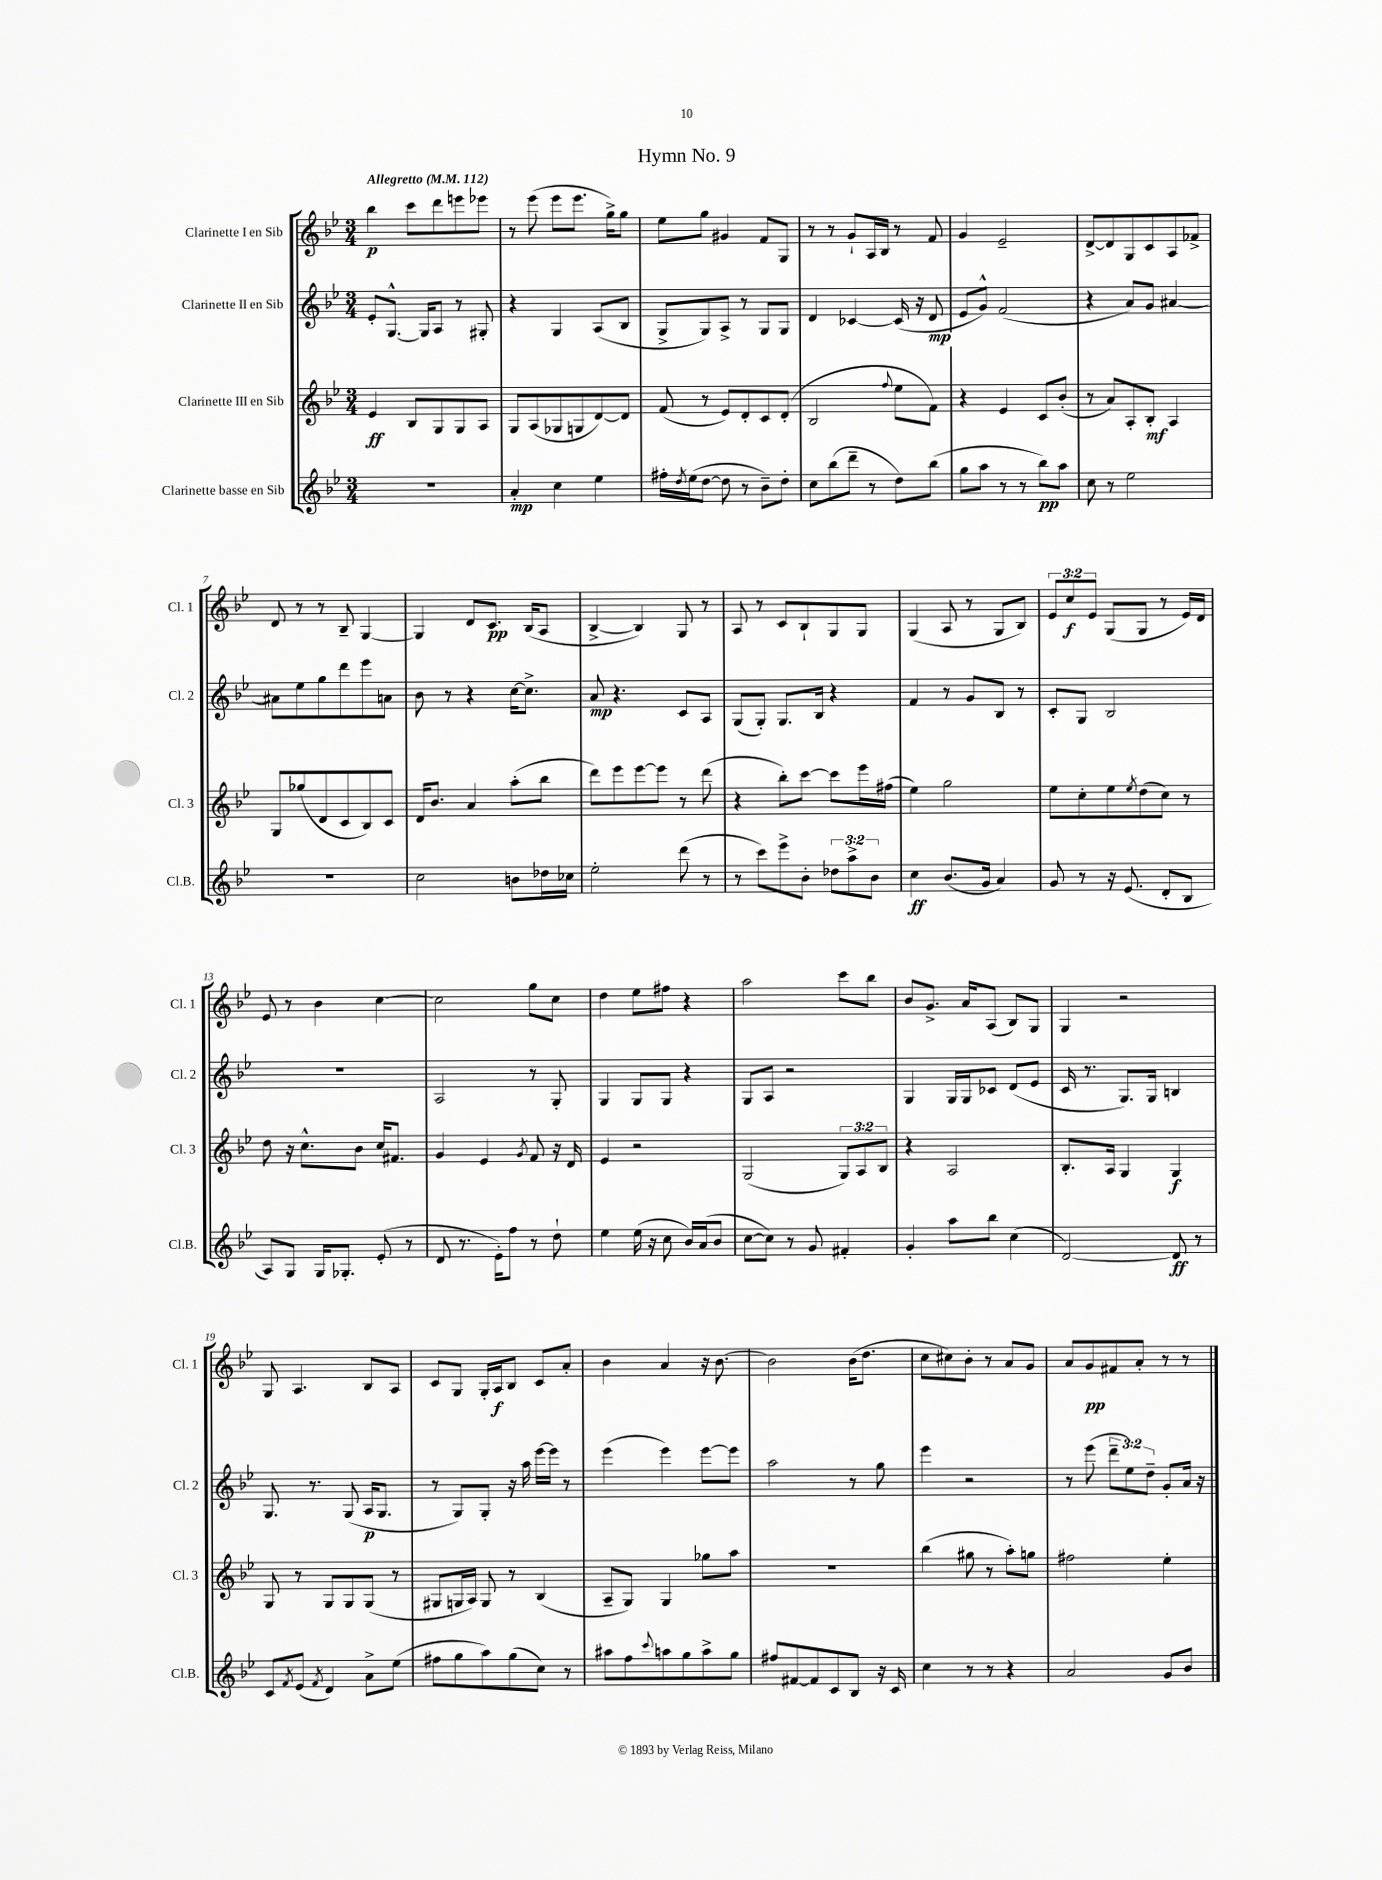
\header { title = "Hymn No. 9" }
<<
\new StaffGroup <<
\new Staff = "s0" \with { instrumentName = "Clarinette I en Sib" shortInstrumentName = "Cl. 1" } {
    \clef treble \key bes \major \numericTimeSignature \time 3/4 \override Staff.TupletNumber.text = #tuplet-number::calc-fraction-text \tempo "Allegretto" 4 = 112
    bes''4\p c'''8 d'''8 e'''8 ees'''8 |
    r8 ees'''8( ees'''8 ees'''8. g''16->) g''8 |
    ees''8 g''8 gis'4 f'8 g8 |
    r8 r8 g'8-! a16 bes16 r8 f'8 |
    g'4 ees'2-- |
    d'8~-> d'8 g8 c'8 a8 fes'8-> |
    d'8 r8 r8 bes8-- g4~ |
    g4 d'8 c'8.\pp bes16( a8 |
    bes4~-> bes4) g8 r8 |
    a8 r8 c'8 bes8-! g8 g8 |
    g4( a8 r8 g8 bes8) |
    \tuplet 3/2 { ees'8 c''8\f ees'8 } g8( g8 r8 ees'16) d'16 |
    ees'8 r8 bes'4 c''4~ |
    c''2 g''8 c''8 |
    d''4 ees''8 fis''8 r4 |
    a''2 c'''8 bes''8 |
    bes'8 g'8.-> a'16 a8( bes8) g8 |
    g4 r2 |
    g8 a4. bes8 a8 |
    c'8 g8 g16-. a16\f bes8 c'8 a'8-. |
    bes'4 a'4 r16 bes'8.~ |
    bes'2 bes'16( d''8. |
    c''8 cis''8) bes'8-. r8 a'8 g'8 |
    a'8 g'8\pp fis'8 a'8-. r8 r8 \bar "|." |
}
\new Staff = "s1" \with { instrumentName = "Clarinette II en Sib" shortInstrumentName = "Cl. 2" } {
    \clef treble \key bes \major \numericTimeSignature \time 3/4 \override Staff.TupletNumber.text = #tuplet-number::calc-fraction-text
    ees'8-. g8.~-^ g16 a8 r8 gis8-. |
    r4 g4 a8( bes8 |
    g8-> g8) a8-> r8 g8 g8 |
    d'4 ces'4~ ces'16( r16 d'8\mp |
    ees'8 g'8-^) f'2( |
    r4 a'8) g'8 ais'4~ |
    ais'8 ees''8 g''8 d'''8 ees'''8 a'8 |
    bes'8 r8 r4 c''16~ c''8.-> |
    a'8\mp r4. c'8 a8 |
    g8( g8-.) g8. bes16 r4 |
    f'4 r8 g'8 bes8 r8 |
    c'8-. g8 bes2 |
    R2. |
    a2 r8 g8-. |
    g4 g8 g8 r4 |
    g8 a8 r2 |
    g4 g16 g16 ces'8 d'8( ees'8 |
    c'16 r8. g8.) g16 b4 |
    g8. r8. g8( a16\p g8. |
    r8 g8) g8-. r16 a''16 ees'''16~ ees'''16 r8 |
    ees'''4( ees'''4) ees'''8~ ees'''8 |
    a''2 r8 g''8 |
    ees'''4 r2 |
    r8 ees'''8( \tuplet 3/2 { d'''8-- ees''8) d''8-- } g'8-. a'16 r16 \bar "|." |
}
\new Staff = "s2" \with { instrumentName = "Clarinette III en Sib" shortInstrumentName = "Cl. 3" } {
    \clef treble \key bes \major \numericTimeSignature \time 3/4 \override Staff.TupletNumber.text = #tuplet-number::calc-fraction-text
    ees'4\ff bes8 g8 g8 a8 |
    g8 a8( ges8 g8 d'8~) d'8 |
    f'8( r8 ees'8) d'8-. c'8 d'8-.( |
    bes2 \appoggiatura { f''8 } ees''8 f'8) |
    r4 ees'4 c'8 bes'8-.( |
    r8 a'8) a8-. bes8-.\mf a4 |
    g8 ges''8( d'8 c'8 bes8) c'8 |
    d'16 bes'8. a'4 a''8-.( bes''8 |
    d'''8) ees'''8 ees'''8~ ees'''8 r8 d'''8( |
    r4 bes''8-.) c'''8~ c'''8 ees'''16 fis''16( |
    ees''4) g''2 |
    ees''8 c''8-. ees''8 \acciaccatura { ees''8 } d''8( c''8) r8 |
    d''8 r16 c''8.-^ bes'8 c''16 fis'8. |
    g'4 ees'4 \acciaccatura { g'8 } f'8 r16 d'16 |
    ees'4 r2 |
    g2( \tuplet 3/2 { g8) a8 bes8 } |
    r4 a2 |
    bes8.-. a16 g4 g4\f |
    g8 r8 g8 g8 g8( r8 |
    gis8 g16 a16) g8 r8 bes4( |
    a8-- g8) g4 ges''8 a''8 |
    R2. |
    bes''4( gis''8 r8 a''8-.) g''8 |
    fis''2 ees''4-. \bar "|." |
}
\new Staff = "s3" \with { instrumentName = "Clarinette basse en Sib" shortInstrumentName = "Cl.B." } {
    \clef treble \key bes \major \numericTimeSignature \time 3/4 \override Staff.TupletNumber.text = #tuplet-number::calc-fraction-text
    R2. |
    a'4-.\mp c''4 ees''4 |
    fis''16-. \acciaccatura { d''8 } ees''16( d''8~ d''8 r8 bes'8--) d''8-. |
    c''8 bes''8( d'''8-- r8 d''8) bes''8( |
    g''8 a''8 r8 r8 bes''8\pp) a''8 |
    c''8 r8 ees''2 |
    R2. |
    c''2 b'8 des''16 ces''16 |
    ees''2-. d'''8( r8 |
    r8 c'''8) ees'''8-> bes'8-. \tuplet 3/2 { des''8 a''8-> bes'8 } |
    c''4\ff bes'8.( g'16 a'4) |
    g'8 r8 r16 ees'8.( d'8-. bes8 |
    a8) g8 g16 ges8.-. ees'8-.( r8 |
    d'8 r8. ees'16-.) f''8 r8 d''8-! |
    ees''4 ees''16( r16 c''8 bes'16) a'16( bes'8 |
    c''8~ c''8) r8 g'8 fis'4-. |
    g'4-. a''8 bes''8 c''4( |
    d'2~) d'8\ff r8 |
    c'8 \acciaccatura { f'8 } ees'8( \acciaccatura { f'8 } d'4) a'8-> ees''8( |
    fis''8 g''8 a''8) g''8( c''8) r8 |
    ais''8 f''8 \appoggiatura { c'''8 } a''8 g''8 a''8-> g''8 |
    fis''8 fis'8~ fis'8 c'8 bes8 r16 c'16 |
    c''4 r8 r8 r4 |
    a'2 g'8 bes'8 \bar "|." |
}
>>
>>
